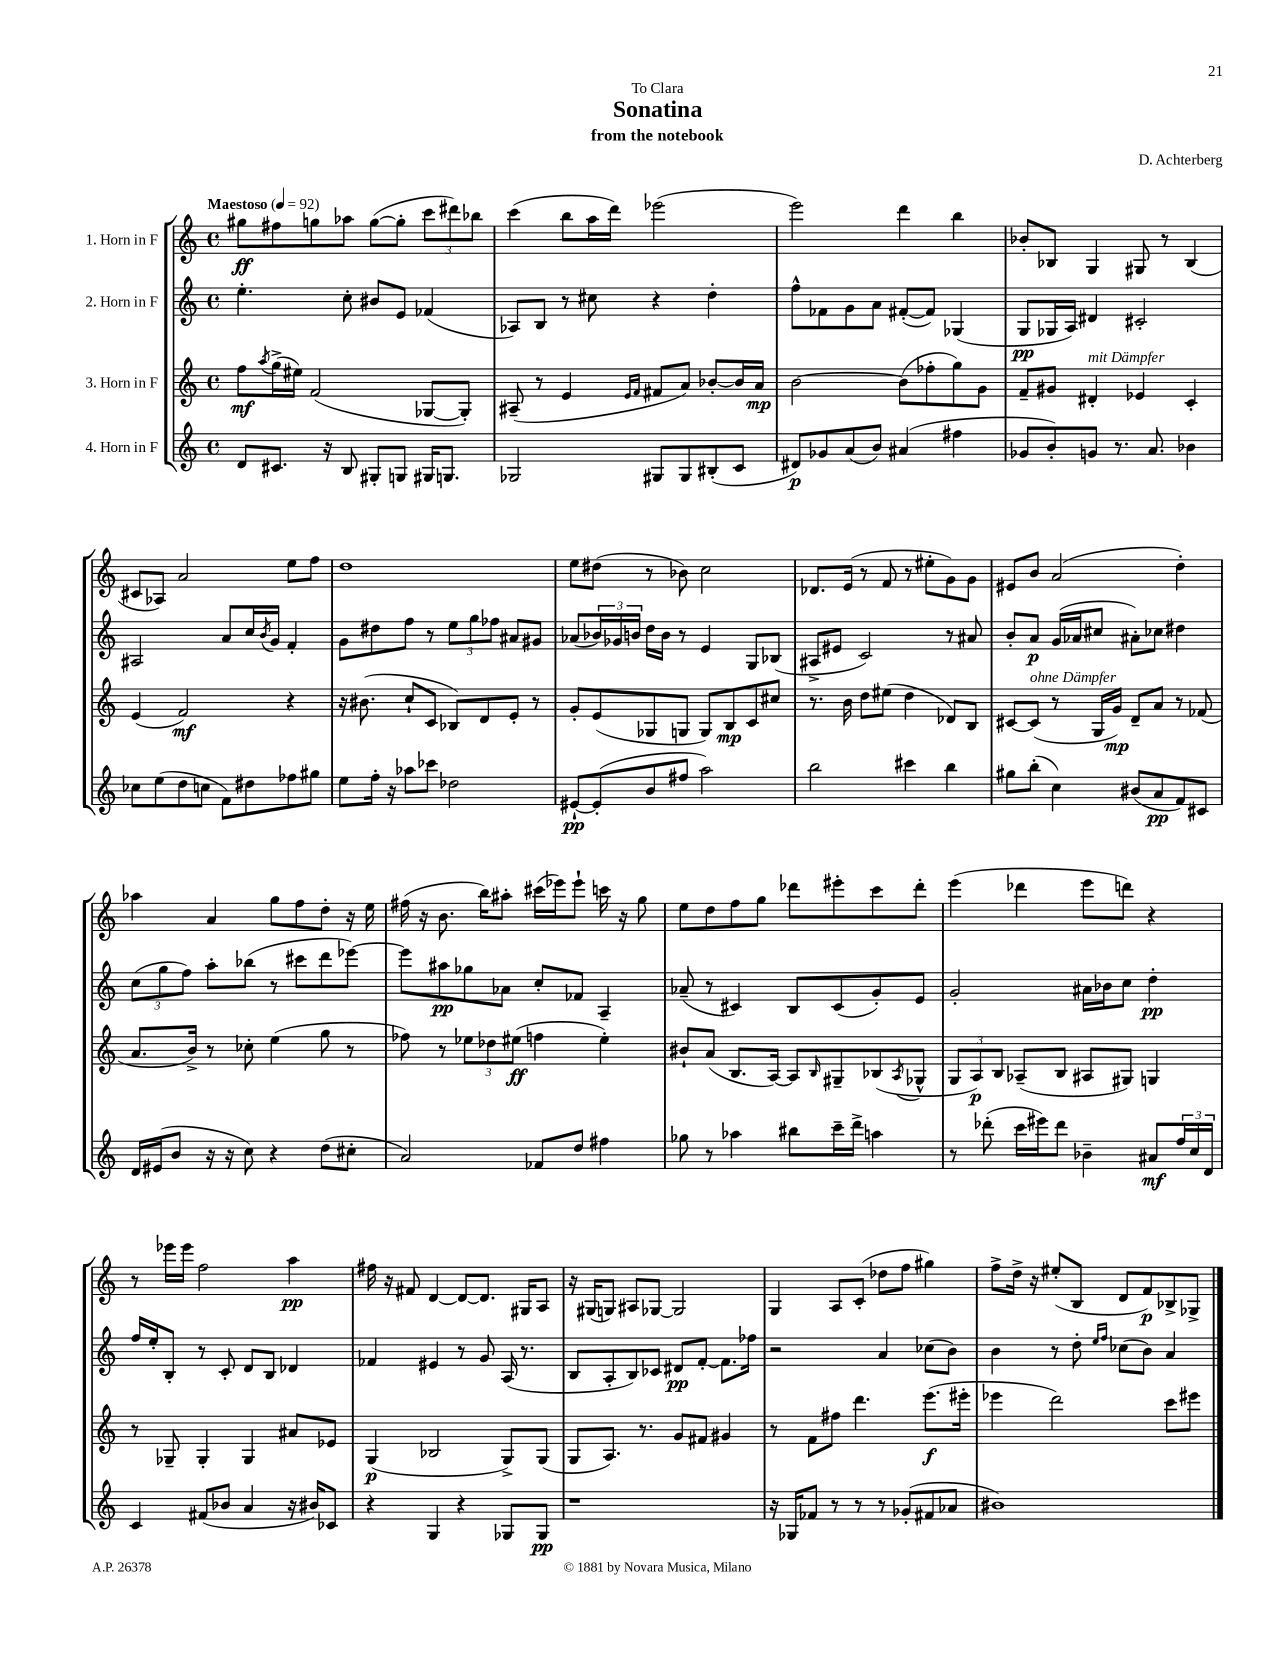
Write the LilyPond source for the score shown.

\header { title = "Sonatina" composer = "D. Achterberg" subtitle = "from the notebook" dedication = "To Clara" }
<<
\new StaffGroup <<
\new Staff = "s0" \with { instrumentName = "1. Horn in F" } {
    \clef treble \key c \major \defaultTimeSignature \time 4/4 \tempo "Maestoso" 4 = 92
    gis''8\ff fis''8 g''8 aes''8 g''8~( g''8-. \tuplet 3/2 { c'''8 dis'''8) bes''8 } |
    c'''4( b''8 a''16 d'''16) ees'''2( |
    e'''2) d'''4 b''4 |
    bes'8-. bes8 g4 gis8 r8 bes4( |
    cis'8 aes8) a'2 e''8 f''8 |
    d''1 |
    e''8 dis''8( r8 bes'8) c''2 |
    des'8. e'16( r8 f'8 r8 eis''8-. g'8) g'8 |
    eis'8 b'8 a'2( d''4-.) |
    aes''4 a'4 g''8 f''8 d''8-. r16 e''16 |
    fis''16( r16 b'8. b''16) ais''8-. cis'''16( ees'''16) ees'''8-! c'''16 r16 g''8 |
    e''8 d''8 f''8 g''8 des'''8 eis'''8-. c'''8 des'''8-. |
    e'''4( des'''4 e'''8 d'''8) r4 |
    r8 ees'''16 ees'''16 f''2 a''4\pp |
    fis''16 r16 fis'8 d'4~ d'8~ d'8. gis16 a8 |
    r16 gis16( g8) ais8 ges8~ ges2 |
    g4 a8 c'8-.( des''8 f''8 gis''4) |
    f''8-> d''16-> r16 eis''8-.( b8 d'8 f'8\p) bes8-> ges8-> \bar "|." |
}
\new Staff = "s1" \with { instrumentName = "2. Horn in F" } {
    \clef treble \key c \major \defaultTimeSignature \time 4/4
    e''4.-. c''8-. bis'8 e'8 fes'4( |
    aes8) b8 r8 cis''8 r4 d''4-. |
    f''8-^ fes'8 g'8 a'8 fis'8~-.( fis'8) ges4( |
    g8\pp ges16 a16) dis'4 cis'2-. |
    ais2 a'8 c''16 \acciaccatura { b'8 } g'16 f'4-. |
    g'8 dis''8 f''8 r8 \tuplet 3/2 { e''8 g''8 fes''8 } ais'8 gis'8 |
    aes'8( \tuplet 3/2 { bes'16) ges'16 b'16 } d''16 b'16 r8 e'4 g8 bes8( |
    ais8-> eis'8 c'2) r8 ais'8 |
    b'8-. a'8\p g'16( aes'16 cis''8 ais'8-.) ces''8 dis''4 |
    \tuplet 3/2 { c''8( g''8 f''8) } a''8-. bes''8( r8 cis'''8 d'''8 ees'''8~) |
    ees'''8 ais''8\pp ges''8 aes'8 c''8-. fes'8 a4-- |
    aes'8--( r8 cis'4) b8 cis'8( g'8-.) e'8 |
    g'2-. ais'16 bes'16 c''8 d''4-.\pp |
    f''16 e''16-. b8-. r8 c'8-. d'8 b8 des'4 |
    fes'4 eis'4 r8 g'8 a16( r8. |
    b8 a8-. b8) ces'8 dis'8\pp f'8~-. f'8. fes''16 |
    r2 a'4 ces''8( b'8) |
    b'4 r8 d''8-. \grace { e''16 f''16 } ces''8( b'8) a'4 \bar "|." |
}
\new Staff = "s2" \with { instrumentName = "3. Horn in F" } {
    \clef treble \key c \major \defaultTimeSignature \time 4/4
    f''8\mf \acciaccatura { a''8 } g''16->( eis''16) f'2( ges8~ ges8-.) |
    ais8--( r8 e'4 \grace { e'16 f'16 } fis'8 a'8) bes'8~-. bes'16 a'16\mp |
    b'2~ b'8( fes''8-. g''8) g'8 |
    f'8-- gis'8 dis'4-.^\markup { \italic "mit Dämpfer" } ees'4 c'4-. |
    e'4( f'2\mf) r4 |
    r16 bis'8.( c''8-! c'8 bes8) d'8 e'8-. r8 |
    g'8-. e'8( ges8 g8 g8) b8\mp c'8 cis''8 |
    r8. b'16 d''8 eis''8( d''4 des'8) b8 |
    cis'8~ cis'8^\markup { \italic "ohne Dämpfer" }( r8 g16 g'16\mp) d'8-- a'8 r8 fes'8( |
    a'8. b'16->) r8 ces''8-. e''4( g''8 r8 |
    fes''8) r8 \tuplet 3/2 { ees''8 des''8 eis''8\ff( } f''4 eis''4-.) |
    bis'8-! a'8( b8. a16~) a8 \grace { b16 } gis8-- bes8( \acciaccatura { a8 } ges8-^ |
    \tuplet 3/2 { g8 a8\p) b8 } aes8--( b8 ais8 gis8) g4 |
    r8 ges8-- ges4-. ges4 ais'8 ees'8 |
    g4\p( bes2 g8->) g8( |
    g8 a8.) r8. g'8 fis'8 gis'4 |
    r8 f'8 fis''8 d'''4. e'''8.\f( eis'''16-. |
    ees'''4 d'''2) c'''8 eis'''8 \bar "|." |
}
\new Staff = "s3" \with { instrumentName = "4. Horn in F" } {
    \clef treble \key c \major \defaultTimeSignature \time 4/4
    d'8 cis'8. r16 b8 gis8-. g8 gis16 g8. |
    ges2 gis8 gis8 bis8-.( c'8 |
    dis'8\p) ges'8 a'8( b'8) ais'4( fis''4 |
    ges'8 b'8-.) g'8 r8. a'8. bes'4 |
    ces''8 e''8( d''8 c''8 f'8) dis''8 fes''8 gis''8 |
    e''8 f''16-. r16 aes''8 ces'''8 des''2 |
    eis'8~-!\pp eis'8-.( b'8 fis''8 a''2) |
    b''2 cis'''4 b''4 |
    gis''8 b''8-.( c''4) bis'8( a'8\pp f'8) cis'8 |
    d'16 eis'16( b'8 r16 r16 c''8) r4 d''8( cis''8-. |
    a'2) fes'8 d''8 fis''4 |
    ges''8 r8 aes''4 bis''8 c'''16-- d'''16-> a''4 |
    r8 des'''8-.( c'''16 eis'''16) des'''8 bes'4-- ais'8\mf \tuplet 3/2 { f''16 c''16 d'16 } |
    c'4 fis'8( bes'8 a'4 r16 bis'16) ces'8 |
    r4 g4 r4 ges8 ges8\pp |
    r1 |
    r16 ges16 fes'8 r8 r8 r8 ges'8-.( fis'8 aes'8 |
    bis'1) \bar "|." |
}
>>
>>
\layout { \context { \Score \remove "Bar_number_engraver" } }
